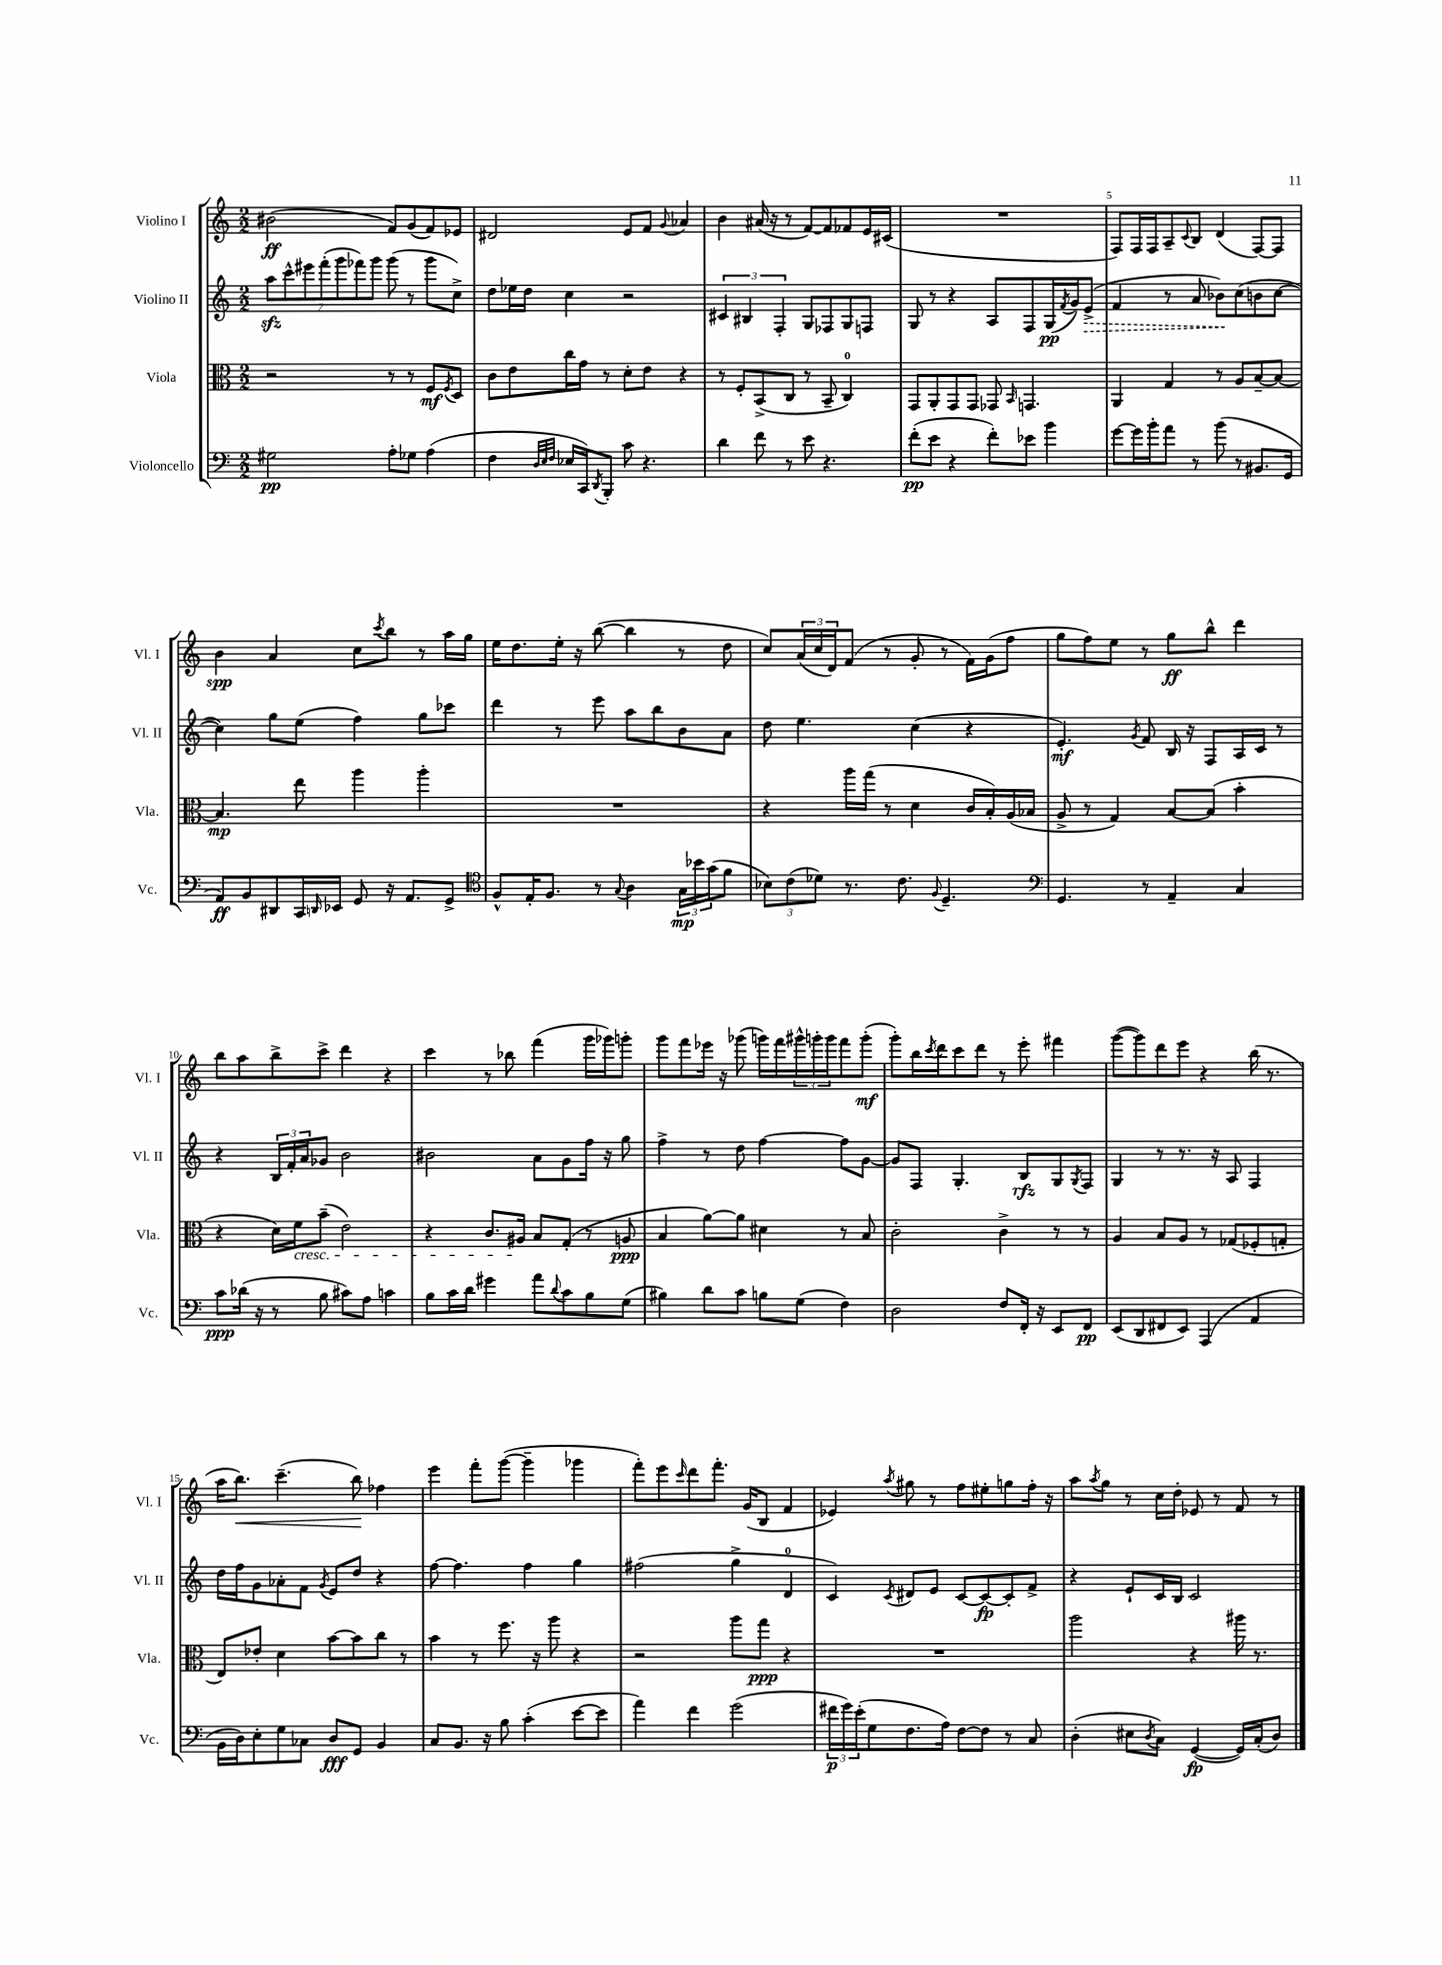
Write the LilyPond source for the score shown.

<<
\new StaffGroup <<
\new Staff = "s0" \with { instrumentName = "Violino I" shortInstrumentName = "Vl. I" } {
    \clef treble \key c \major \numericTimeSignature \time 2/2
    bis'2\ff( f'8) g'8( f'8) ees'8 |
    dis'2 e'8 f'8 \appoggiatura { g'8 } aes'4 |
    b'4 ais'16( r16 r8 f'8~) f'8 fes'8 e'16 cis'16( |
    R1 |
    f8) f16 f16 a8-- \appoggiatura { c'8 } b8 d'4( f8~) f8 |
    b'4\spp a'4 c''8 \acciaccatura { c'''8 } b''8 r8 a''16 g''16 |
    e''16 d''8. e''16-. r16 b''8~( b''4 r8 d''8 |
    c''8) \tuplet 3/2 { a'16( c''16 d'16) } f'8( r8 g'8-. r8 f'16) g'16( f''8 |
    g''8 f''8) e''8 r8 g''8\ff b''8-^ d'''4 |
    b''8 a''8 b''8-> c'''8-> d'''4 r4 |
    c'''4 r8 bes''8 f'''4( g'''16 ges'''16) g'''8-. |
    g'''8 f'''8 ees'''16 r16 ges'''8( g'''16) f'''16 \tuplet 3/2 { gis'''16-^ g'''16-. g'''16 } f'''8 g'''8-.\mf( |
    g'''8-.) b''16 \acciaccatura { c'''8 } d'''16 c'''8 d'''8 r8 e'''8-. fis'''4 |
    g'''8~( g'''8) d'''8 e'''8 r4 b''16( r8. |
    a''16 b''8.\<) c'''4.--( b''8\!) fes''4 |
    e'''4 f'''8-. g'''8~( g'''4-- ges'''4 |
    f'''8-.) e'''8 \grace { c'''16 } d'''8 f'''8.-. g'16( b8 f'4 |
    ees'4) \acciaccatura { a''8 } gis''8 r8 f''8 eis''8-. g''8 f''16-. r16 |
    a''8 \acciaccatura { a''8 } g''8 r8 c''16 d''16-. ees'8 r8 f'8 r8 \bar "|." |
}
\new Staff = "s1" \with { instrumentName = "Violino II" shortInstrumentName = "Vl. II" } {
    \clef treble \key c \major \numericTimeSignature \time 2/2
    \tuplet 7/4 { a''8\sfz c'''8-^ eis'''8 f'''8-.( g'''8 fes'''8) g'''8 } g'''8( r8 g'''8 c''8->) |
    d''8 ees''16 d''16 c''4 r2 |
    \tuplet 3/2 { cis'4 bis4 f4-. } g8 fes8 g8 f8 |
    g8 r8 r4 a8 f8 g16\pp( \acciaccatura { f'8 } g'16) \once \override Hairpin.style = #'dashed-line e'8->\>( |
    f'4 r8 a'8 bes'8\!) c''8( b'8 c''8~ |
    c''4) g''8 e''8( f''4) g''8 ces'''8 |
    d'''4 r8 e'''8 a''8 b''8 b'8 a'8 |
    d''8 e''4. c''4( r4 |
    e'4.-.\mf) \acciaccatura { g'8 } f'8 b16 r16 f8 a16 c'16 r8 |
    r4 \tuplet 3/2 { b16 f'16-. a'16 } ges'8 b'2 |
    bis'2 a'8 g'8 f''16 r16 g''8 |
    f''4-> r8 d''8 f''4~ f''8 g'8~ |
    g'8 f8 g4.-. b8\rfz g8 \acciaccatura { g8 } f8 |
    g4 r8 r8. r16 a8 f4 |
    d''16 f''16 g'8 aes'8-. f'8 \acciaccatura { g'8 } e'8 d''8 r4 |
    f''8~ f''4. f''4 g''4 |
    fis''2( g''4-> d'4-0 |
    c'4) \acciaccatura { c'8 } dis'8 e'8 c'8~ c'8~\fp c'8-. f'8-> |
    r4 e'8-! c'16 b16 c'2 \bar "|." |
}
\new Staff = "s2" \with { instrumentName = "Viola" shortInstrumentName = "Vla." } {
    \clef alto \key c \major \numericTimeSignature \time 2/2
    r2 r8 r8 f8\mf \acciaccatura { f8 } d8 |
    c'8 e'8 c''16 g'16 r8 d'8-. e'8 r4 |
    r8 f8-. b,8->( c8 r8 b,8-- c4-0) |
    g,8 a,8-. g,8 g,8 ges,8 \grace { b,16 } g,4. |
    a,4 g4 r8 a8 b8~-- b8~ |
    b4.\mp e''8 a''4 a''4-. |
    R1 |
    r4 a''16 g''16( r8 d'4 c'16 b16-.) a16( bes16 |
    a8-> r8 g4) b8~ b8( b'4-. |
    r4 d'16) f'16\cresc b'8--( e'2) |
    r4 c'8. ais16\! b8 g8-.( r8 a8\ppp |
    b4 a'8~) a'8 dis'4 r8 b8 |
    c'2-. c'4-> r8 r8 |
    a4 b8 a8 r8 ges8( fes8-. g8-. |
    e8) ees'8-. d'4 b'8~ b'8 c''8 r8 |
    b'4 r8 f''8. r16 a''8 r4 |
    r2 a''8 g''8\ppp r4 |
    R1 |
    a''2 r4 ais''16 r8. \bar "|." |
}
\new Staff = "s3" \with { instrumentName = "Violoncello" shortInstrumentName = "Vc." } {
    \clef bass \key c \major \numericTimeSignature \time 2/2
    gis2\pp a8-. ges8 a4( |
    f4 \grace { d32 e32 f32 } ees16 c,16) \acciaccatura { d,8 } b,,8-. c'8 r4. |
    d'4 f'8 r8 e'8 r4. |
    f'8-.\pp( e'8 r4 f'8-.) ees'8 b'4 |
    g'8~ g'16 b'16-. a'8 r8 b'8( r8 bis,8. g,16 |
    a,8\ff) b,8 dis,8 c,16 \grace { d,16 } ees,16 g,8 r16 a,8. g,8-> |
    \clef tenor f8-^ e16-. f8. r8 \appoggiatura { g8 } a4 \tuplet 3/2 { g16\mp bes'16 g'16( } f'8 |
    \tuplet 3/2 { bes8) c'8( des'8) } r8. c'8. \appoggiatura { f8 } d4.-- |
    \clef bass g,4. r8 a,4-- c4 |
    c'8\ppp des'16( r16 r8 b8 cis'8) a8 c'4 |
    b8 c'16 d'16 gis'4 a'8 \appoggiatura { d'8 } c'8 b8 g8( |
    bis4) d'8 c'8 b8 g8( f4) |
    d2 f8 f,16-. r16 e,8 f,8\pp |
    e,8( d,8 fis,8 e,8) a,,4( a,4 |
    b,16 d16) e8-. g8 ces8 d8\fff g,8 b,4 |
    c8 b,8. r16 b8 c'4-.( e'8~ e'8 |
    a'4) f'4 g'2( |
    \tuplet 3/2 { fis'16\p g'16) e'16-.( } g8 f8. a16) f8~ f8 r8 c8 |
    d4-.( eis8 \acciaccatura { d8 } c8) g,4~\fp( g,16) c16-.( d8) \bar "|." |
}
>>
>>
\layout { \context { \Score \override BarNumber.break-visibility = ##(#f #t #t) barNumberVisibility = #(every-nth-bar-number-visible 5) } }
